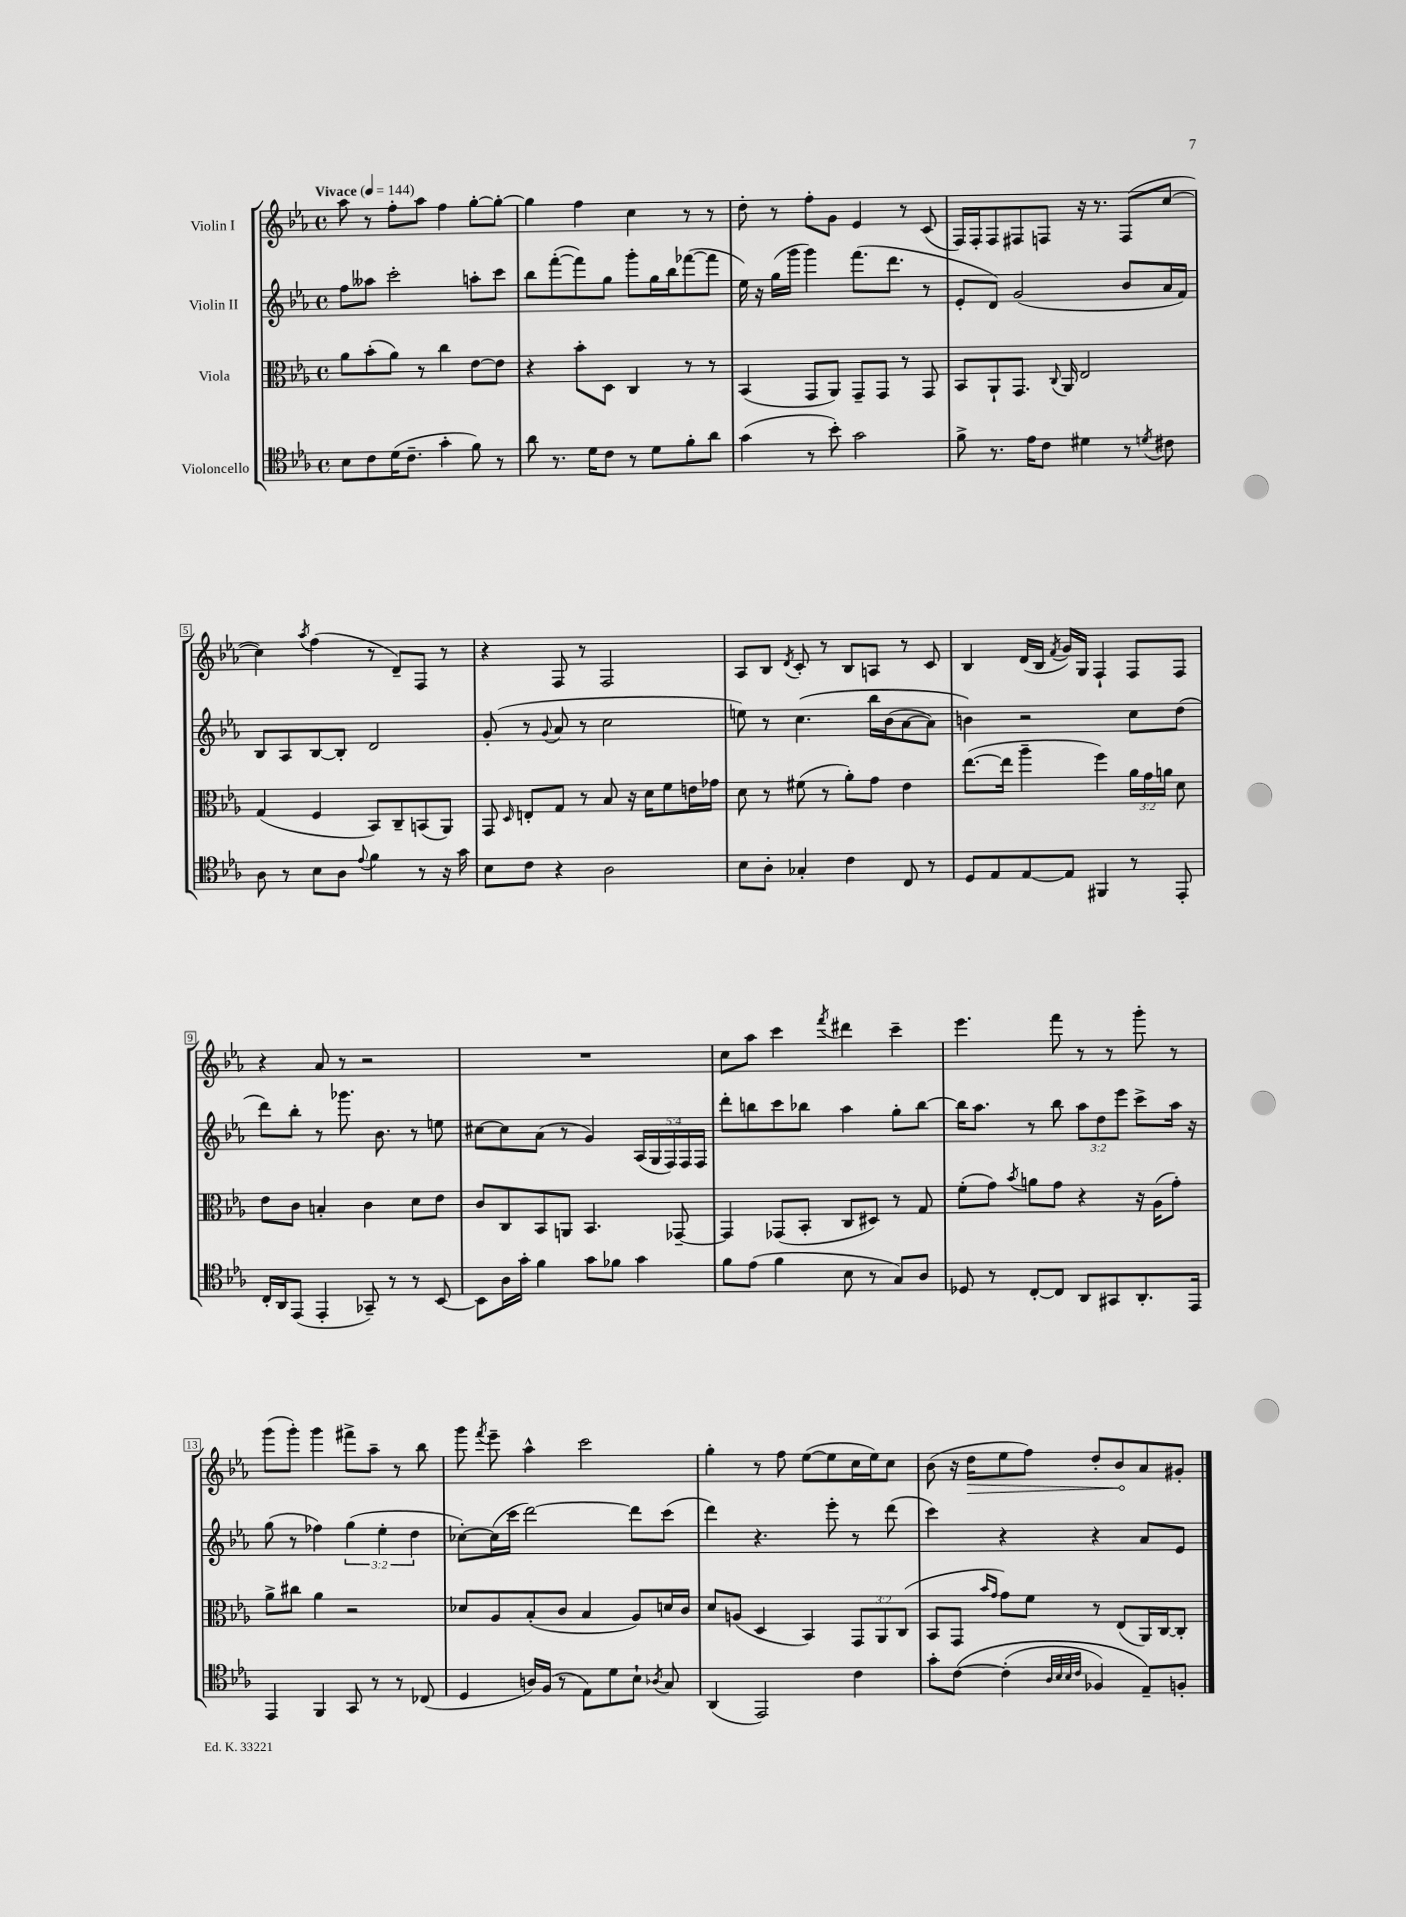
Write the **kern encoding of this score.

**kern	**kern	**kern	**kern	**dynam
*part4	*part3	*part2	*part1	*part1
*staff4	*staff3	*staff2	*staff1	*staff1
*I"Violoncello	*I"Viola	*I"Violin II	*I"Violin I	*
*clefC4	*clefC3	*clefG2	*clefG2	*
*k[b-e-a-]	*k[b-e-a-]	*k[b-e-a-]	*k[b-e-a-]	*
*M4/4	*M4/4	*M4/4	*M4/4	*
*met(c)	*met(c)	*met(c)	*met(c)	*
*MM144	*MM144	*MM144	*MM144	*
=1	=1	=1	=1	=1
!	!	!	!LO:TX:a:B:t=Vivace	!
8B-\L	8a-\L	8ff\L	8aa-\	.
8c\	(8b-'\	8aa--X\J	8r	.
(16d\K	8a-\J)	2ccc'\	8ff'\L	.
8.c~\J	.	.	.	.
.	8r	.	8aa-\J	.
4g'\	4cc\	.	4ff\	.
8f\)	[8e-\L	8aan'\L	[8gg'\L	.
8r	8e-\J]	8ccc\J	8gg'\J_	.
=2	=2	=2	=2	=2
8a-\	4r	8bb-\L	4gg\]	.
8.r	.	([8fff'\	.	.
.	8b-'\L	8fff\])	4ff\	.
16d\KL	.	.	.	.
8c\J	8D\J	8gg\J	.	.
8r	4C/	8ggg'\L	4cc\	.
8d\L	.	16gg\L	.	.
.	.	16bb-\J	.	.
8f'\	8r	([8fff-X\	8r	.
8a-\J	8r	8fff-\J]	8r	.
=3	=3	=3	=3	=3
(4g\	(4BB-/	16ee-\)	8dd'\	.
.	.	16r	.	.
.	.	(16gg\LL	8r	.
.	.	16ggg\JJ	.	.
8r	8GG/L	4ggg\)	8ff'\L	.
8b-'\)	8AA-/J)	.	8g\J	.
2g\	8GG~/L	(8.fff\L	4e-/	.
.	8GG/J	.	.	.
.	.	8.ddd\J	.	.
.	8r	.	8r	.
.	8GG/	8r	(8c/	.
=4	=4	=4	=4	=4
8f^\	8BB-/L	8e-'/L	16F/LL)	.
.	.	.	16F'/J	.
8.r	8AA-`/	8d/J)	8F/	.
.	8.GG/J	(2g/	8F#X/	.
16e-\KL	.	.	.	.
8c\J	.	.	8Fn/J	.
.	8qqC/	.	.	.
.	16AA-/	.	.	.
4d#X\	2E-/	.	16r	.
.	.	.	8.r	.
8r	.	8b-/L	(8F/L	.
8qdn/	.	.	.	.
8c#X\	.	16a-/L	[8cc/J	.
.	.	16f/JJ)	.	.
!!LO:LB:g=z
=5	=5	=5	=5	=5
8A-\	(4G/	8B-/L	4cc\])	.
8r	.	8A-/	.	.
.	.	.	8qaa-/	.
8B-\L	4F/	[8B-/	(4ff\	.
8A-\J	.	8B-'/J]	.	.
8qqe-/	.	.	.	.
4f\	8BB-/L)	2d/	8r	.
.	8C~/	.	8d~/L)	.
8r	(8BBn/	.	8F/J	.
16r	8AA-/J)	.	8r	.
16g\	.	.	.	.
=6	=6	=6	=6	=6
8B-\L	8GG/	(8g'/	4r	.
.	16qqD/	.	.	.
8c\J	8En'/L	8r	.	.
.	.	8qqg/	.	.
4r	8G/J	8a-/	8F/	.
.	8r	8r	8r	.
2A-\	8B-/	2cc\	2F/	.
.	16r	.	.	.
.	16d\KL	.	.	.
.	8f\	.	.	.
.	16en\L	.	.	.
.	16g-X\JJ	.	.	.
=7	=7	=7	=7	=7
8B-\L	8d\	8een\)	8A-/L	.
8A-'\J	8r	8r	8B-/J	.
.	.	.	8qd/	.
4G-X'/	(8f#X\	(4.cc\	8c'/	.
.	8r	.	8r	.
4c\	8a-'\L)	.	8B-/L	.
.	8g\J	16bb-\LL	8An/J	.
.	.	(16b-\J	.	.
8C/	4e-\	[8a-\	8r	.
8r	.	8a-\J])	8c/	.
=8	=8	=8	=8	=8
8D/L	([8.ee-\L	4bn\)	4B-/	.
8E-/	.	.	.	.
.	16ee-\Jk]	.	.	.
[8E-/	4aa-~\	2r	(16d/LL	.
.	.	.	16B-/JJ	.
.	.	.	8qf/	.
8E-/J]	.	.	16g/LL)	.
.	.	.	16G/JJ	.
4FF#X/	4ff\)	.	4F`/	.
8r	24a-\LL	8cc\L	8F/L	.
.	24g\	.	.	.
.	24an\JJ	.	.	.
8EE-'/	8d\	(8dd\J	8F/J	.
!!LO:LB:g=z
=9	=9	=9	=9	=9
16C'/LL	8e-\L	8ddd\L)	4r	.
16AA-/J	.	.	.	.
(8EE-/J	8c\J	8bb-'\J	.	.
4EE-'/	4Bn'/	8r	8a-/	.
.	.	8.ggg-X\	8r	.
8GG-X~/)	4c\	.	2r	.
.	.	8.b-\	.	.
8r	.	.	.	.
8r	8d\L	8r	.	.
[8BB-/	8e-\J	8een\	.	.
=10	=10	=10	=10	=10
8BB-\L]	8c/L	[8cc#X\L	1r	.
16A-\L	8C/	8cc#\]	.	.
16g'\JJ	.	.	.	.
4f\	8BB-/	(8a-\J	.	.
.	8AAn/J	8r	.	.
8g\L	4.BB-/	4g/)	.	.
8f-X\J	.	.	.	.
4g\	.	(20A-/LL	.	.
.	.	20G/	.	.
.	.	20F/)	.	.
.	[8GG-X~/	.	.	.
.	.	20F/	.	.
.	.	20F/JJ	.	.
=11	=11	=11	=11	=11
8f\L	4GG-/]	8ddd'\L	8cc\L	.
(8e-\J	.	8bbn\	8aa-\J	.
4f\	(8GG-X/L	8ccc\	4ccc\	.
.	8BB-'/J	8bb-X\J	.	.
.	.	.	8qfff/	.
8B-\	8C/L	4aa-\	4ddd#X\	.
8r	8D#X/J)	.	.	.
8G/L)	8r	8gg'\L	4ccc~\	.
8A-/J	8G/	[8bb-\J	.	.
=12	=12	=12	=12	=12
8D-X/	(8f'\L	16bb-\KL]	4.eee-\	.
.	.	8.aa-\J	.	.
8r	8g\J)	.	.	.
.	8qb-/	.	.	.
[8C'/L	8an\L	8r	.	.
8C/J]	8g\J	8bb-\	8fff\	.
8AA-/L	4r	12aa-\L	8r	.
.	.	12dd\	.	.
8GG#X/	.	.	8r	.
.	.	12eee-\J	.	.
8.AA-'/	16r	8ccc^\L	8ggg'\	.
.	(16A-\KL	.	.	.
.	8g'\J)	16aa-\Jk	8r	.
16EE-/Jk	.	16r	.	.
!!LO:LB:g=z
=13	=13	=13	=13	=13
4EE-/	8a-^\L	(8gg\	(8ggg\L	.
.	8cc#X\J	8r	8ggg'\J)	.
4FF/	4a-\	4ff-X\)	4ggg\	.
8GG/	2r	(6gg\	8fff#X^\L	.
8r	.	.	8aa-~\J	.
.	.	6ee-'\	.	.
8r	.	.	8r	.
.	.	6dd\	.	.
(8C-X/	.	.	8bb-\	.
=14	=14	=14	=14	=14
4D/	8d-X/L	[8cc-X'\L)	8ggg\	.
.	.	.	8qfff/	.
.	8A-/	(16cc-\L]	8eee-~\	.
.	.	16ccc\JJ	.	.
16An/LL)	(8B-'/	[2ddd\)	4aa-^^\	.
(16F/JJ	.	.	.	.
8r	8c/J	.	.	.
8E-\L)	4B-/	.	2ccc\	.
8d\	.	.	.	.
8B-`\J	8A-/L)	8ddd\L]	.	.
8qA-X/	.	.	.	.
8G/	16dn/L	(8ccc\J	.	.
.	16c/JJ	.	.	.
=15	=15	=15	=15	=15
(4AA-/	8d/L	4ddd\)	4gg'\	.
.	(8An/J	.	.	.
2EE-/)	4D/	4.r	8r	.
.	.	.	8ff\	.
.	4BB-/)	.	([8ee-\L	.
.	.	8eee-'\	8ee-\]	.
4c\	12GG/L	8r	16cc\L	.
.	.	.	16ee-\J)	.
.	12AA-/	.	.	.
.	.	(8ddd\	8cc\J	.
.	(12C/J	.	.	.
=16	=16	=16	=16	=16
8g'\L	8BB-/L	4ccc\)	(8b-\	.
([8c\J	8GG/J	.	16r	.
!	!	!	!	!LO:HP:b
.	.	.	16dd\KL	>
.	16qqb-/LL	.	.	.
.	16qqg/JJ	.	.	.
(4c'\]	8g\L)	4r	8ee-\	.
.	8f\J	.	8ff\J)	.
32qqA-/LLL	.	.	.	.
32qqB-/	.	.	.	.
32qqB-/	.	.	.	.
32qqc/JJJ	.	.	.	.
4F-X/)	8r	4r	8dd'/L	.
.	(8E-/L	.	8b-/	.
8E-~/L)	16AA-/L)	8a-/L	8a-/	]
.	[16C/J	.	.	.
8Fn'/J	8C'/J]	8e-/J	8g#X'/J	.
==	==	==	==	==
*-	*-	*-	*-	*-
